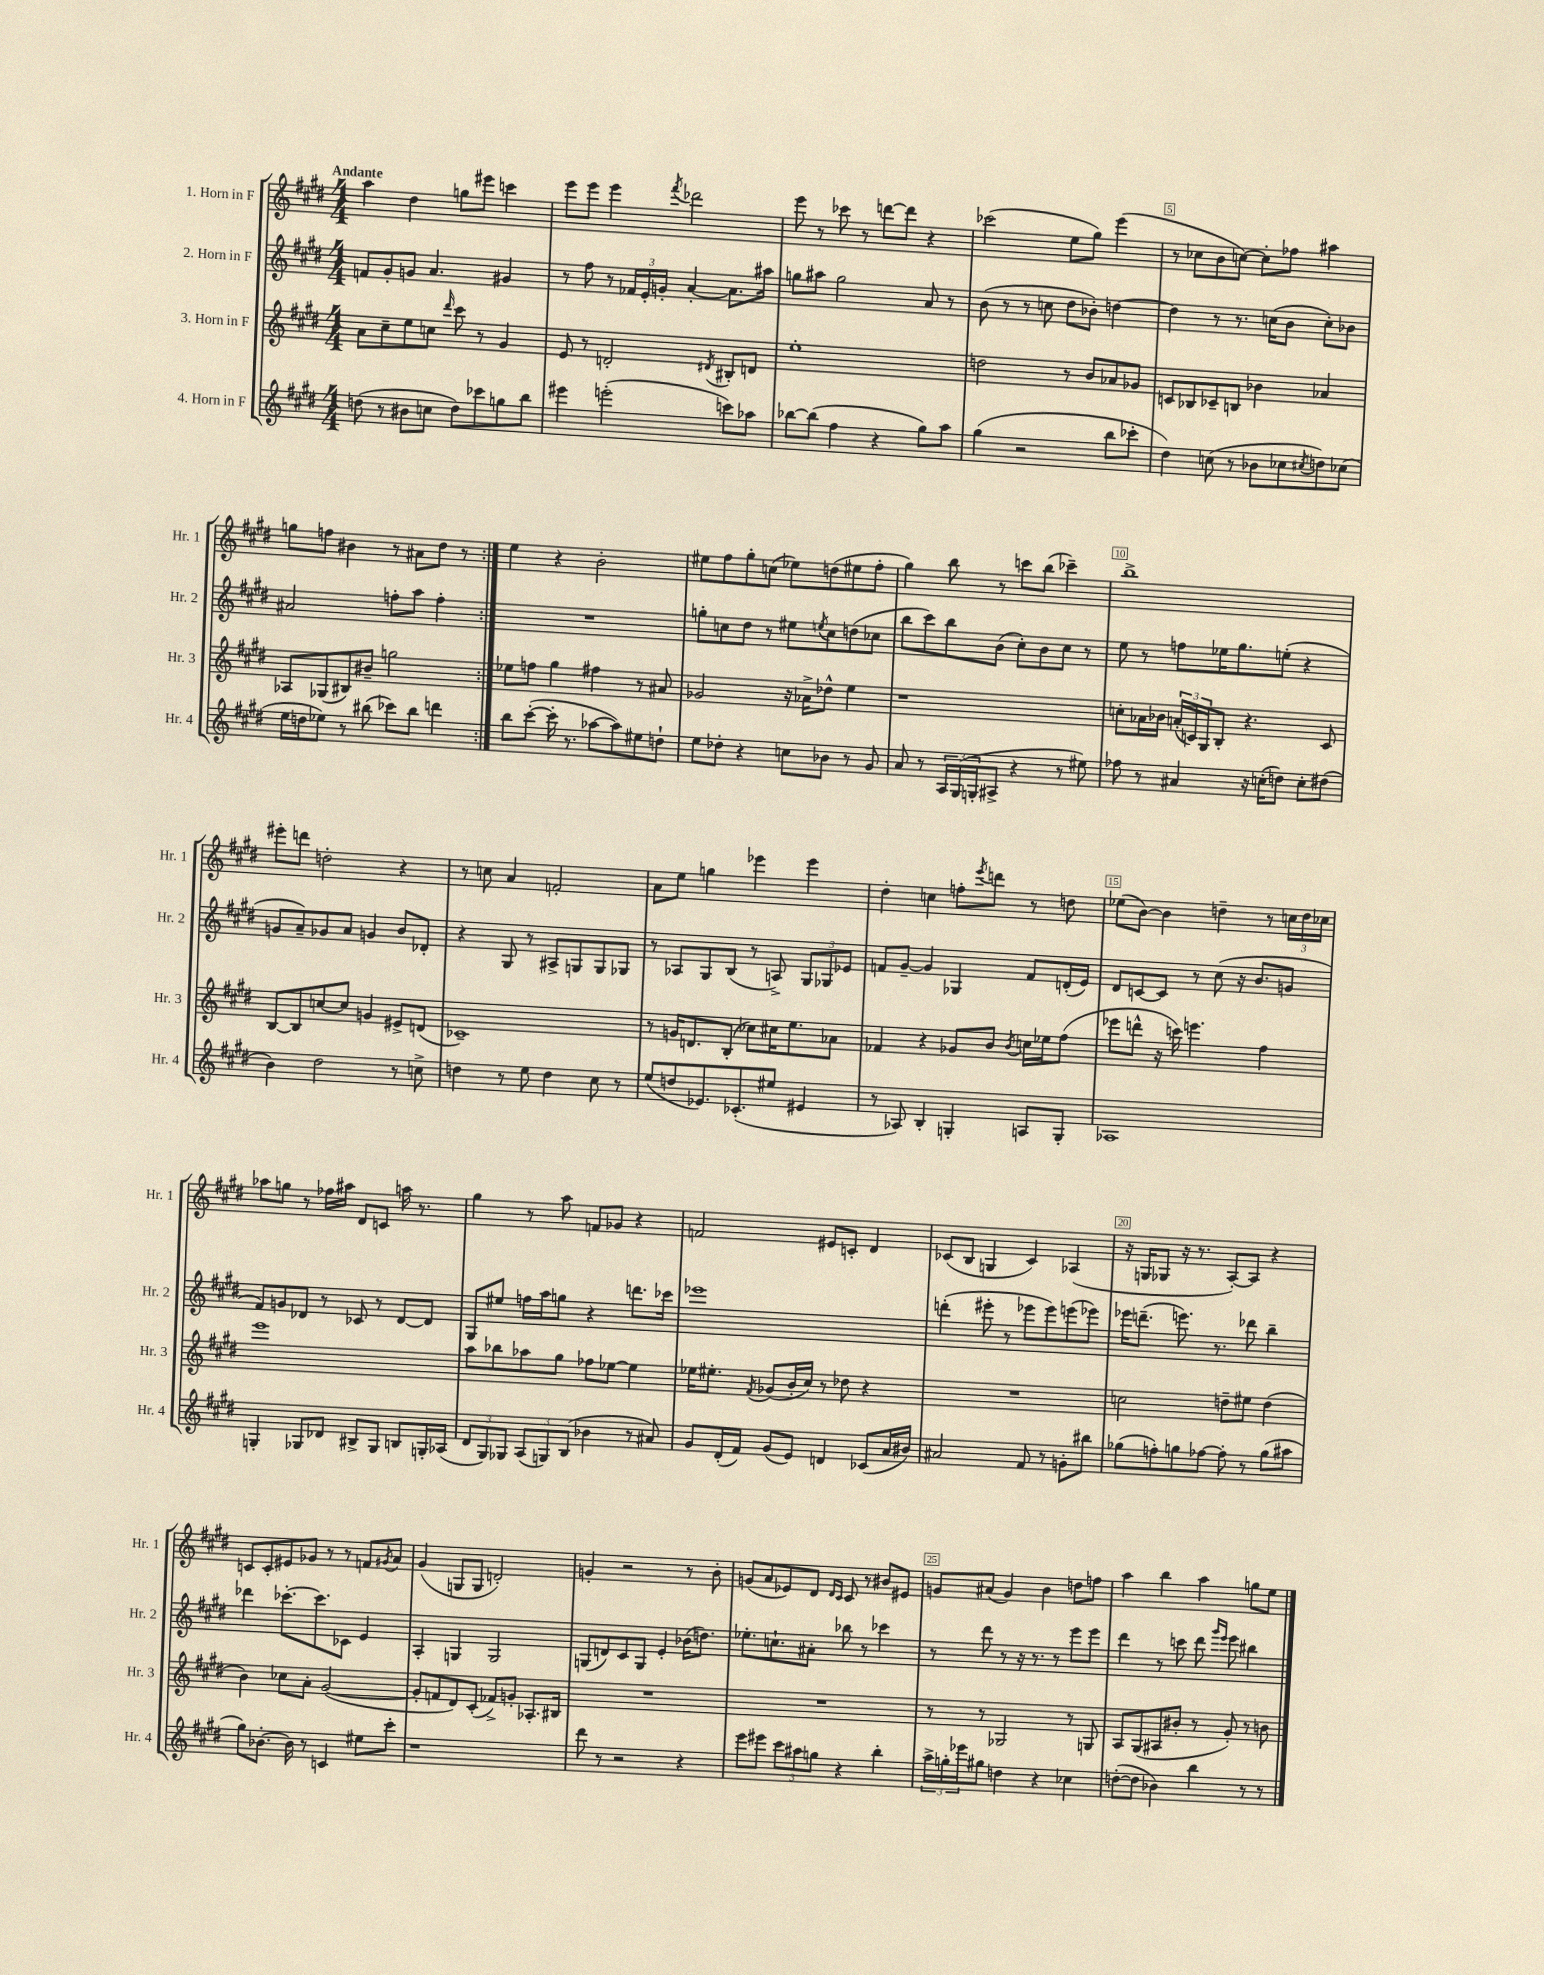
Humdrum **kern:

**kern	**kern	**kern	**kern
*part4	*part3	*part2	*part1
*staff4	*staff3	*staff2	*staff1
*I"4. Horn in F	*I"3. Horn in F	*I"2. Horn in F	*I"1. Horn in F
*I'Hr. 4	*I'Hr. 3	*I'Hr. 2	*I'Hr. 1
*clefG2	*clefG2	*clefG2	*clefG2
*k[f#c#g#d#]	*k[f#c#g#d#]	*k[f#c#g#d#]	*k[f#c#g#d#]
*M4/4	*M4/4	*M4/4	*M4/4
=1	=1	=1	=1
!	!	!	!LO:TX:a:B:t=Andante
(8ddn\	8a\L	8fn/L	4aa\
8r	8cc#~\	8g#'/	.
8b#X\L	8ee\	8gn/J	4dd#\
8ccn\J	8ccn\J	4.a/	.
.	16qqddd#/	.	.
8dd\L)	8ccc#\	.	8ggn\L
8ccc-X\	8r	.	8eee#X\J
8ggn\	4g#/	4g#X/	4cccn\
8bb\J	.	.	.
=2	=2	=2	=2
4eee#X\	8e/	8r	8eee\L
.	8r	8ff#\	8eee\J
(2eeen'\	2dn'/	8r	4eee\
.	.	24f-X/LL	.
.	.	24e'/	.
.	.	24gn'/JJ	.
.	.	.	8qfff#/
.	.	[4a'/	2ddd-X\
.	8qd#X/	.	.
8cccn\L)	8B#X'/L	8.a\L]	.
8aa-X\J	8dn/J	.	.
.	.	16aa#X\Jk	.
=3	=3	=3	=3
[8bb-X\L	1ee'	8ggn\L	8eee\
(8bb-\J]	.	8aa#X\J	8r
4ff#\	.	2gg\	8ccc-X\
.	.	.	8r
4r	.	.	[8dddn\L
.	.	.	8ddd\J]
8gg#\L)	.	8a/	4r
8aa\J	.	8r	.
=4	=4	=4	=4
(4gg#\	2ddn\	(8b\	(2ccc-X\
.	.	8r	.
2r	.	8r	.
.	.	8ccn\	.
.	8r	8dd#\L	8ee\L
.	8b/L	8b-X'\J)	8gg#\J)
8bb\L	8a-X/	[4ddn\	(4eee\
8ccc-X'\J	8g-X/J	.	.
=5	=5	=5	=5
4dd#\)	8cn/L	4dd\]	8r
.	8B-X/	.	8cc-X\L
(8ccn\	8c-X~/	8r	8b\
8r	8Bn/J	8.r	[8ccn\J)
8b-X\L	4b-X\	.	8cc'\L]
.	.	(16ccn\KL	.
8cc-X\	.	8b\J	8ff-X\J
8qcc#X/	.	.	.
8ddn\)	4a-X/	8cc'\L)	4aa#X\
(8cc-X\J	.	8b-X\J	.
!!LO:LB:g=z
=6	=6	=6	=6
16ee\LL	8A-X/L	2a#X/	8ggn\L
16ddn\J	.	.	.
8ee-X\J)	(8G-X/	.	8ffn\J
8r	8B#X/)	.	4b#X\
(8bb#X\	8b#X~/J	.	.
8ccc-X\L)	2ggn\	8ffn'\L	8r
8bb#\J	.	8aa\J	8a#X\L
4dddn\	.	4ff'\	8dd#\J
.	.	.	8r
=7:|!	=7:|!	=7:|!	=7:|!
8bb\L	8ee-X\L	1r	4ee\
([8ccc#'\J	8ffn\J	.	.
16ccc#'\]	4gg#\	.	4r
8.r	.	.	.
[8aa-X\L	4ff#X\	.	2b'\
8aa-\])	.	.	.
8ee#X\	8r	.	.
8ddn`\J	8a#X/	.	.
=8	=8	=8	=8
8ee\L	2g-X/	8ggn'\L	8ee#X\L
8dd-X'\J	.	8ccn\	8ff#\
4r	.	8dd#\J	8gg#'\
.	.	8r	(8ccn\J
8ccn\L	16r	8ee#X\L	8ee-X\L)
.	16a-X^\KL	.	.
.	.	8qeen/	.
8b-X\J	8dd-X^^\J	8cc\	(8ddn\
8r	4ee\	(8ddn\	8ee#X\
8g#/	.	8cc-X\J	8ff#'\J
=9	=9	=9	=9
8a/	1r	8bb\L	4gg#\)
8r	.	8ccc#\)	.
24A/LL	.	8bb\	8bb\
(24G#/	.	.	.
24Gn'/J	.	.	.
8A#X^/J	.	(8b\J	8r
4r	.	8cc#'\L)	8cccn\L
.	.	8b\	(8bb\J
8r	.	8cc#\J	4ccc-X~\)
8ee#X\)	.	8r	.
=10	=10	=10	=10
8ff-X\	8ccn'\L	8ee\	1bb^
8r	16a-X\L	8r	.
.	16b-X\JJ	.	.
4a#X/	(24an'/LL	8ffn\L	.
.	24cn/)	.	.
.	24G#/J	.	.
.	8B'/J	16ee-X\K	.
.	.	8.gg#\	.
16r	4.r	.	.
(16ccn'\KL	.	.	.
8ddn\J)	.	(8een'\J	.
8cc'\L	.	4r	.
(8dd#X\J	8c/	.	.
!!LO:LB:g=z
=11	=11	=11	=11
4b\)	[8B/L	8gn/L	8eee#X'\L
.	8B/]	8a~/)	8dddn\J
2dd#\	[8ccn/	8g-X/	2ddn'\
.	8cc/J]	8a/J	.
.	4gn/	4gn/	.
8r	8e#X^/L	8b/L	4r
8ccn^\	(8dn/J	8d-X'/J	.
=12	=12	=12	=12
4ddn\	1c-X~)	4r	8r
.	.	.	8ccn\
8r	.	8G#/	4a/
8ee\	.	8r	.
4dd\	.	8A#X^/L	2fn'/
.	.	8Gn/	.
8cc#\	.	8G/	.
8r	.	8G-X/J	.
=13	=13	=13	=13
(8ee/L	8r	8r	8a\L
8ddn/	16gn/KL	8A-X/L	8ee\J
.	8.dn/	.	.
8.e-X/)	.	8G#/	4ggn\
.	(8B'/J	(8B/J	.
(8.c-X'/	.	.	.
.	8cc-X\L)	8r	4eee-X\
8ee#X/J	16cc#X\K	8An^/)	.
.	8.ee\	.	.
4e#X/	.	12G#/L	4eee-\
.	.	12G-X/	.
.	8a-X\J	.	.
.	.	12e-X/J	.
=14	=14	=14	=14
8r	4f-X/	8fn/L	4dd#'\
8A-X/)	.	[8g#~/J	.
4B'/	4r	4g#/]	4ccn\
4Gn'/	8g-X/L	4G-X/	8ffn'\L
.	.	.	8qeee/
.	8b/J	.	8dddn\J
.	8qb/	.	.
8An/L	16ccn\LL	8f/L	8r
.	16ee-X\J	.	.
8G'/J	(8ff#\J	(16dn'/L	8ddn\
.	.	16e/JJ)	.
=15	=15	=15	=15
1A-X	8eee-X\L	8d#/L	(8ee-X\L
.	8dddn^^\J	[8cn/	[8b\J)
.	16r	8c/J]	4b\]
.	16cccn\)	.	.
.	4.eeen\	8r	.
.	.	(8cc#\	4ddn~\
.	.	16r	.
.	.	8.b/L	.
.	4ff#\	.	8r
.	.	8gn/J	24ccn\LL
.	.	.	24dd\
.	.	.	24cc-X\JJ
!!LO:LB:g=z
=16	=16	=16	=16
4Gn'/	1eee	8f#/L)	8aa-X\L
.	.	8gn/	8ggn\J
8G-X/L	.	8d-X/J	8r
8d-X/J	.	8r	16ff-X\LL
.	.	.	16aa#X\JJ
8B#X^/L	.	8c-X/	8d#/L
8G-/J	.	8r	8cn/J
8Bn/L	.	[8d-/L	16aan\
.	.	.	8.r
16Gn'/L	.	8d-/J]	.
(16A-X/JJ	.	.	.
=17	=17	=17	=17
12d#/L	8aa\L	8G#/L	4gg#\
12G#/)	.	.	.
.	8bb-X\	8ee#X/J	.
12G-X/J	.	.	.
(12A/L	8aa-X\	16ffn\LL	8r
.	.	16aa\J	.
12Gn/)	.	.	.
.	8gg#\J	8ggn\J	8aa\
(12B/J	.	.	.
4b-X\	8ff-X\L	4r	8fn/L
.	[8ee-X\J	.	8g-X/J
8r	4ee-\]	8.dddn\L	4r
8a#X/)	.	.	.
.	.	16ccc-X\Jk	.
=18	=18	=18	=18
8g#/L	16ee-X\KL	1eee-X	2fn/
.	8.ee#X'\J	.	.
(16d#'/L	.	.	.
16f#/JJ)	.	.	.
.	8qf#/	.	.
(8g#/L	(8g-X/L	.	.
8e/J)	16b'/L	.	.
.	16cc#/JJ)	.	.
4dn/	8r	.	8e#X/L
.	8dd-X\	.	8cn'/J
(8c-X/L	4r	.	4d#/
16a/L	.	.	.
16b#X/JJ)	.	.	.
=19	=19	=19	=19
2a#X/	1r	(4dddn'\	(8c-X/L
.	.	.	8B/J
.	.	8eee#X'\	4Gn/
.	.	8r	.
8f#/	.	8eee-X\L	4c-/)
8r	.	8eee-\)	.
8gn'\L	.	(8eeen\	(4A-X/
8bb#X\J	.	8eee-X\J)	.
=20	=20	=20	=20
(8gg-X\L	2ccn\	16eee-X\KL	16r
.	.	(8.dddn~\J	16Gn/KL
8ffn'\)	.	.	8G-X/J
8ggn\	.	8.eeen\)	16r
.	.	.	8.r
[8ff-X\J	.	.	.
.	.	8.r	.
8ff-'\]	8ddn~\L	.	[8A'/L)
8r	8ee#X\J	8ddd-X\	8A/J]
(8gg\L	(4dd\	4bb~\	4r
8aa#X\J	.	.	.
!!LO:LB:g=z
=21	=21	=21	=21
8gg#\L)	4b\)	4ddd-X\	8cn/L
[8.b-X'\J	.	.	8c'/
.	8cc-X\L	[8.ccc-X'\L	8e#X/
16b-\]	.	.	.
8r	8a'\J	.	8g-X/J
.	.	8.ccc-\]	.
4cn/	([2g#/	.	8r
.	.	8c-X\J	8r
8ee#X\L	.	4e/	8fn/L
.	.	.	8qg#X/
8ccc#'\J	.	.	8a/J
=22	=22	=22	=22
1r	8g#'/L]	4A'/	(4g#/
.	8fn/	.	.
.	8d#/)	4Gn/	8Gn/L
.	(8c#'/J	.	8G/J
.	8f-X^/L)	2G/	2dn'/)
.	8gn'/J	.	.
.	8.A-X'/L	.	.
.	16B#X/Jk	.	.
=23	=23	=23	=23
8ddd#\	1r	(8Gn/L	4gn'/
8r	.	8dn/)	.
2r	.	8c#/	2r
.	.	8G/J	.
.	.	4e'/	.
4r	.	(16b-X\KL	8r
.	.	8.ddn\J)	.
.	.	.	8b'\
=24	=24	=24	=24
8eee\L	1r	8.ee-X'\L	(8gn/L
8eee#X\J	.	.	8a/
.	.	8.ccn`\	.
12ccc#\L	.	.	8e-X/)
12aa#X\	.	.	.
.	.	8a#X'\J	8d#/J
12ggn\J	.	.	.
.	.	.	16qqd#/LL
.	.	.	16qqc#/JJ
4r	.	8bb-X\	8c#/
.	.	8r	8r
4bb'\	.	4ccc-X\	8b#X/L
.	.	.	8e#X/J
=25	=25	=25	=25
24aa^\LL	8r	8r	8gn/L
24ggn'\	.	.	.
24eee-X\J	.	.	.
8gg#X\J	8r	8ddd#\	(8a#X/J
4ddn\	2G-X/	8r	4g/)
.	.	16r	.
.	.	8.r	.
4r	.	.	4b\
.	.	8r	.
4cc-X\	8r	8eee\L	8ddn\L
.	8Gn/	8eee\J	8ffn\J
=26	=26	=26	=26
([8ddn'\L	8A/L	4ddd#\	4aa\
8dd\J]	(8G#/	.	.
4b-X\)	8A#X/	8r	4bb\
.	8b#X'/J	8cccn\	.
4bb\	8r	8ddd#\	4aa\
.	.	16qqggg#/LL	.
.	.	16qqeee/JJ	.
.	8g#'/)	8eee\	.
8r	8r	4bb#X\	8ggn\L
8r	8bn\	.	8ee\J
==	==	==	==
*-	*-	*-	*-
